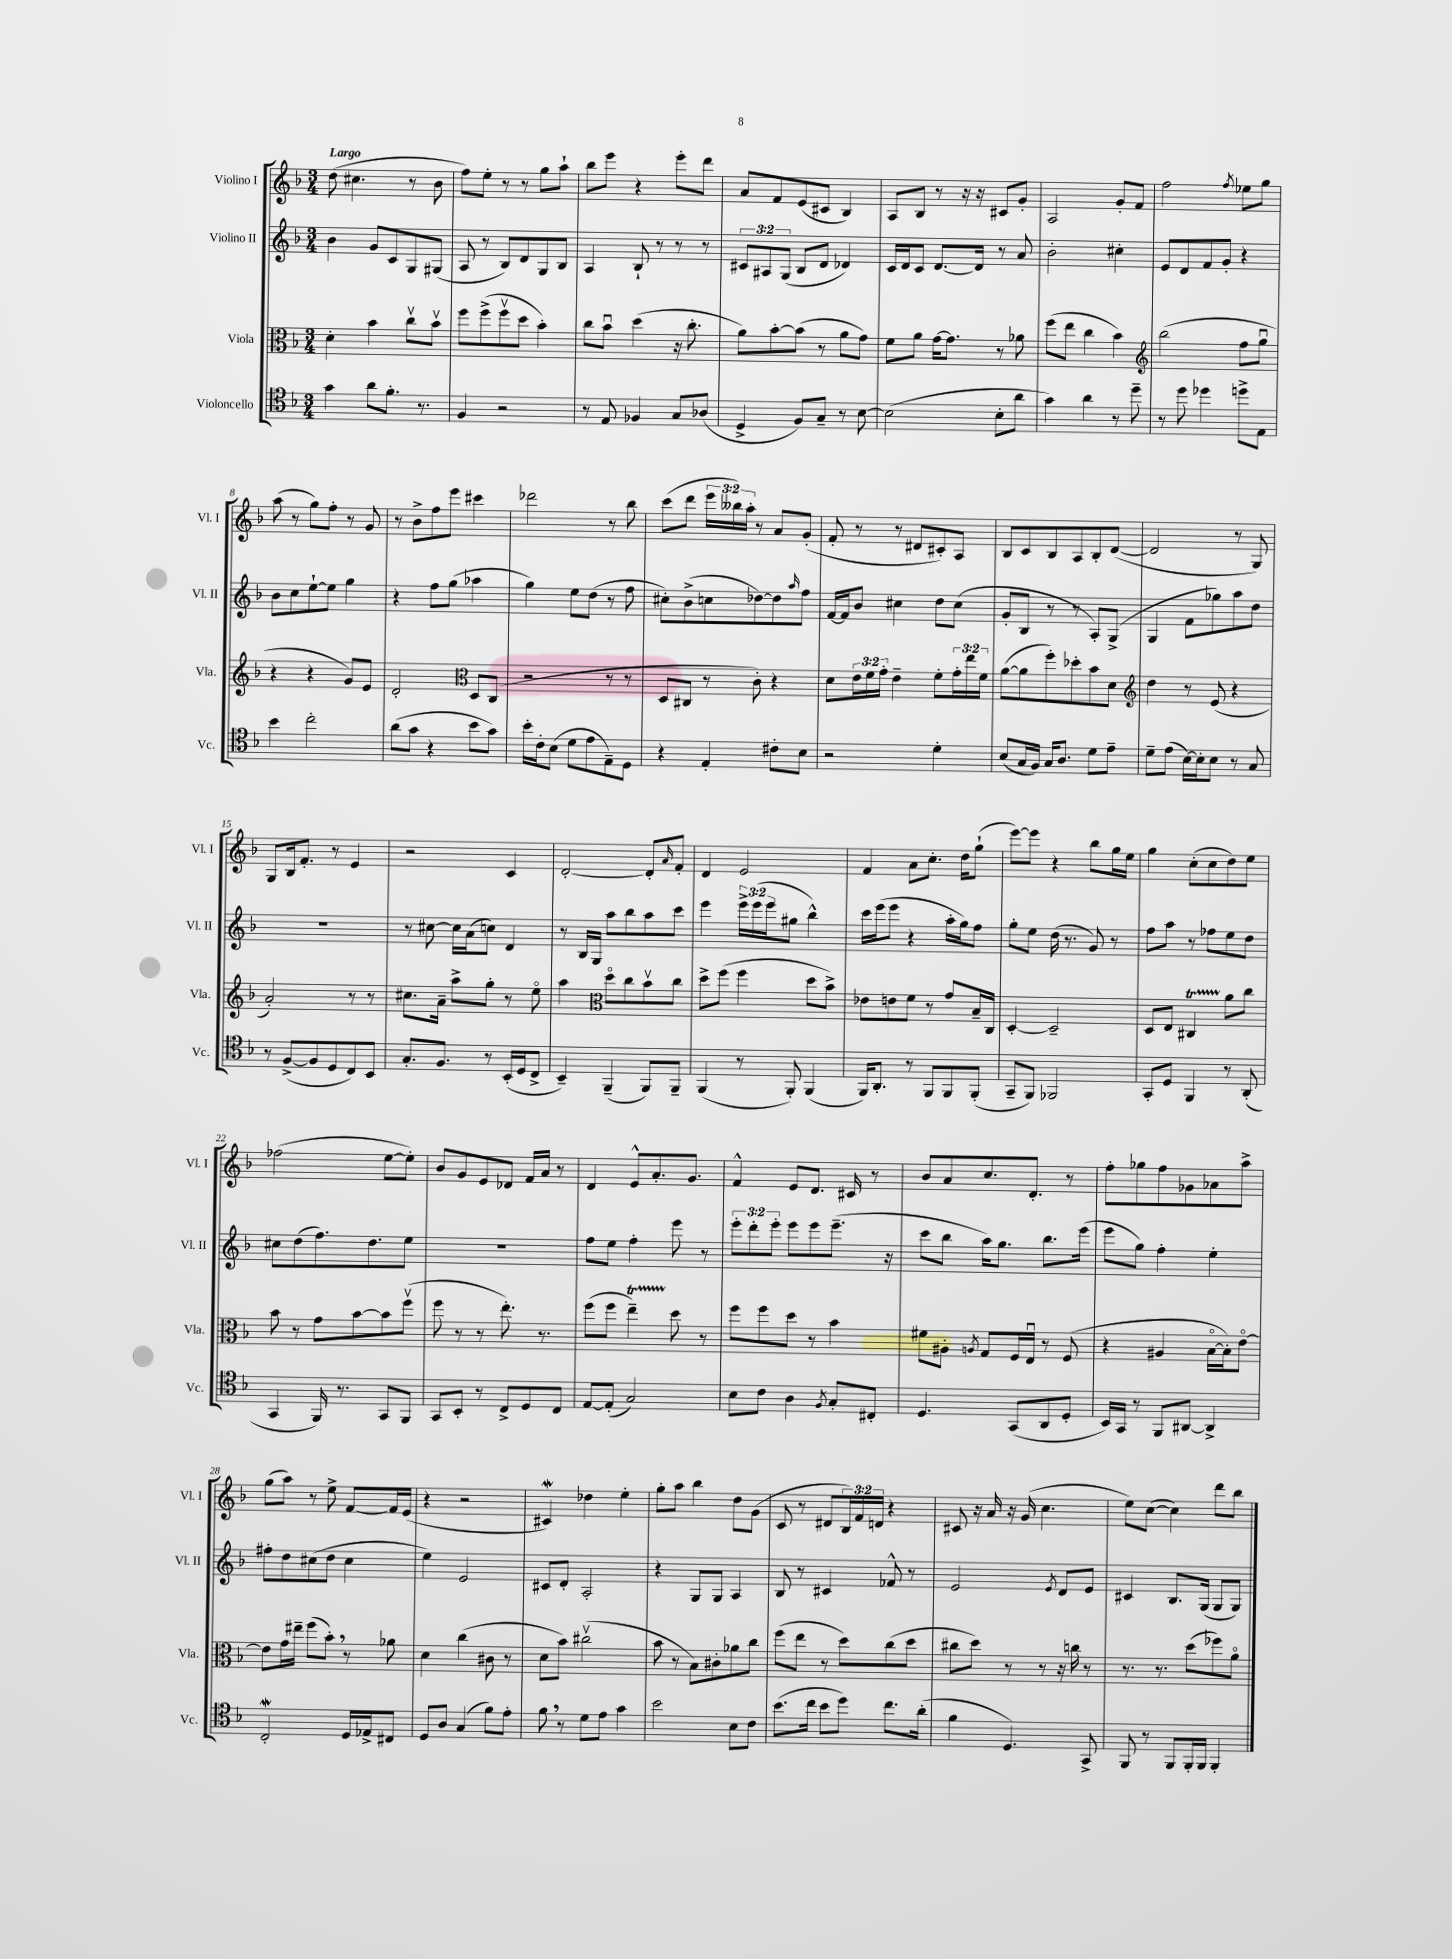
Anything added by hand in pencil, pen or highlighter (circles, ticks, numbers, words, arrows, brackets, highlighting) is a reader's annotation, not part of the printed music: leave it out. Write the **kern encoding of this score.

**kern	**kern	**kern	**kern
*staff4	*staff3	*staff2	*staff1
*clefC4	*clefC3	*clefG2	*clefG2
*k[b-]	*k[b-]	*k[b-]	*k[b-]
*M3/4	*M3/4	*M3/4	*M3/4
4g	4d'	4b-	(8dd
.	.	.	4.cc#
8a	4b-	8g	.
8.f'	.	8c	.
.	8ccv	8G	8r
8.r	.	.	.
.	8b-v	(8G#	8b-
=	=	=	=
4F	8ff	8A	8ff)
.	(8ff^	8r	8ee'
2r	8ffv	8B-)	8r
.	8dd	8d	8r
.	4b-')	8G	8gg
.	.	8B-	8aa`
=	=	=	=
8r	8cc	4A	8bb-
8E	8b-u	.	8eee
4F-	(4dd	8B-`	4r
.	.	8r	.
8G	16r	8r	8eee'
.	8.cc'	.	.
(8A-	.	8r	8ddd
=	=	=	=
4D^	8a)	12c#	8a
.	.	12A#	.
.	[8b-'	.	8f
.	.	(12G	.
8F)	(8b-]	8B-	(8e
8G~	8r	8d	8c#
8r	8a	4d-)	4B-)
[8B-	8g)	.	.
=	=	=	=
(2B-]	8f	16c	8A
.	.	16d	.
.	8a	8c	8B-
.	[16g	[8.d	8r
.	8.g]	.	.
.	.	.	16r
.	.	16d]	16r
8B-'	8r	8r	8c#
8a	8a-	8a	8g'
=	=	=	=
4g)	(8ff	2b-'	2A
.	8ee	.	.
4a	4cc	.	.
8r	4b-)	4cc#'	8g'
8dd~	.	.	8f
=	=	=	=
*	*clefG2	*	*
8r	(2bb-	8e	2ff
8dd	.	8d	.
4dd-	.	8f	.
.	.	8g'	.
.	.	.	8qff
8dd^	8ff	4r	8ee-
8E	8ggu	.	8gg
=	=	=	=
4b-	4r	8b-	(8aa
.	.	8cc	8r
2cc'	4r	[8ee`	8gg)
.	.	8ee]	8ff'
.	8g)	4gg	8r
.	8e	.	8g
=	=	=	=
(8a	2d'	4r	8r
8g	.	.	8b-^
4r	.	8ff	8ff
.	.	(8gg	8eee
*	*clefC3	*	*
8b-	8D	4aa-	4ccc#
8g)	(8C	.	.
=	=	=	=
16b-'	2r	4gg)	2ddd-
16c'	.	.	.
(8B-	.	.	.
8d	.	8ee	.
8e	.	(8dd	.
8E~)	8r	8r	8r
8D	8r	8ff	8bb-
=	=	=	=
4r	8D	8cc#')	(8ccc
.	8C#	(8b-^	8ddd
4E'	8r	8cc	24eee
.	.	.	24bb--)
.	.	.	24aa'
.	8c')	[8dd-)	8r
8c#'	4r	8dd-]	8a
.	.	16qqaa	.
8B-	.	8ff	(8g'
=	=	=	=
2r	8d	[16f	8f'
.	.	16f]	.
.	24e	8b-	8r
.	24f	.	.
.	24g'	.	.
.	4e~	4cc#	8r
.	.	.	8d#
4d'	8f'	8dd	8c#')
.	24g'	(8cc#	8A
.	24ee	.	.
.	24f	.	.
=	=	=	=
(8B-	([8a	8g'	8B-
16G	8a]	8B-	8c
16F)	.	.	.
16G	8ff')	8r	8B-
8.A	.	.	.
.	8dd-'	8r	8A
8d	8b-	8A')	8B-'
8e~	8d	(8G^	([8d
=	=	=	=
*	*clefG2	*	*
8d~	4dd	4G	2d]
(8e	.	.	.
[16B-)	8r	8f	.
16B-']	.	.	.
8B-	(8e	8gg-)	.
8r	4r	8aa	8r
8G	.	8dd	8G)
=	=	=	=
8r	2a')	2.r	8G
([8F^	.	.	16B-
.	.	.	8.f'
8F]	.	.	.
8D	.	.	8r
8C)	8r	.	4e
8BB-	8r	.	.
=	=	=	=
8.G'	8.cc#	8r	2r
.	.	[8cc#	.
8.F	16a~	.	.
.	8aa^	16cc#]	.
.	.	(16a	.
8r	8gg'	8cc)	.
(16BB-'	8r	4d	4c
16D	.	.	.
8C^	8eeo	.	.
=	=	=	=
4BB-~)	4aa	8r	[2d'
.	.	16B-	.
.	.	16G	.
*	*clefC3	*	*
(4FF~	8ddo	8aa	.
.	8cc	8bb-	.
8FF)	8b-v	8aa	8d']
.	.	.	16qqa
8FF~	8cc	8ccc	8f'
=	=	=	=
(4FF	8dd^	4eee	4d
.	(8ff	.	.
8r	4ff	24eee^	2e
.	.	(24eee	.
.	.	24eee	.
8FF')	.	8gg#	.
(4FF	8dd	4bb-^^)	.
.	8b-^)	.	.
=	=	=	=
16FF)	8e-	16ccc	4f
8.AA'	.	(16eee	.
.	8e	8eee	.
8r	8f	4r	8a
8FF	8r	.	8.cc'
8FF	8g	16aa'	.
.	.	16gg)	16dd
(8FF'	16B-~	8ff	(8gg`
.	16C	.	.
=	=	=	=
8GG~	[4D'	8gg'	[8eee)
8FF)	.	8ee	8eee]
2FF-	2D~]	(16dd	4r
.	.	8.r	.
.	.	8g)	8bb-
.	.	8r	16gg
.	.	.	16ee
=	=	=	=
8GG'	8D	8ff	4gg
8D	8E	8aa	.
4FF	4C#	8r	(8cc'
.	.	8ff-	8cc
8r	8a	8ee	8dd)
(8AA'	8cc	8dd	8ee
=	=	=	=
4GG	8b-	8cc#	(2ff-
.	8r	(8dd	.
16FF)	8g	8.ff)	.
8.r	.	.	.
.	[8b-	.	.
.	.	8.dd	.
8GG	8b-]	.	[8ee
8FF	(8ffv	8ee	8ee'])
=	=	=	=
8GG	8ff	2.r	8b-
8BB-'	8r	.	8g
8r	8r	.	8e
8C^	8.ee')	.	8d-
8D	.	.	16f
.	8.r	.	16a
8C	.	.	8r
=	=	=	=
[8E	(8ff	8ff	4d
(8E']	8ff	8ee	.
2G)	4ee~)	4ff'	8e^^
.	.	.	8.a'
.	8dd	8eee	.
.	.	.	8.g
.	8r	8r	.
=	=	=	=
8B-	8ff	12eee'	4f^^
.	.	12ddd'	.
8c	8ff	.	.
.	.	12eee'	.
4A	8dd	8eee	8e
.	8r	8eee	8.d
8qF	.	.	.
8G'	4b-	(8.eee~	.
.	.	.	16c#
8C#'	.	.	8r
.	.	16r	.
=	=	=	=
4.D	8f#	8ccc	8b-
.	8A#'	8bb-	8a
.	8qA	.	.
.	8G	16aa)	8.cc
.	.	8.gg	.
(8GG	16F	.	.
.	16Eu	.	8.d'
8AA	8r	8.bb-	.
8D'	(8F	.	8r
.	.	(16eee	.
=	=	=	=
16BB-)	4r	8eee	8ff'
16GG	.	.	.
8r	.	8gg)	8gg-
8FF	4A#	4ff'	8ff
[8AA#	.	.	8g-
4AA#^]	[16B-o	4ee'	8a-
.	16B-'])	.	.
.	[8eo	.	8aa^
=	=	=	=
2C'	8e]	8ff#'	(8gg
.	16g	8dd	8aa)
.	16ee#~	.	.
.	(8ff	(8cc#	8r
.	8b-')	8dd	8ee^
16D	8r	4cc#	[8f
16E-^	.	.	.
8C#	8a-	.	16f]
.	.	.	(16e
=	=	=	=
8D	4d	4ee)	4r
8A	.	.	.
(4G	(4cc	2e	2r
8f)	8c#	.	.
8e'	8r	.	.
=	=	=	=
8f	8d	8c#	4c#)
8r	8b-)	8d'	.
8d	(2cc#v	2A'	4dd-
8e	.	.	.
4g	.	.	4ee'
=	=	=	=
2b-	8b-	4r	8gg'
.	8r	.	8aa
.	8B-)	8G	4bb-
.	8c#'	8G	.
8B-	8a-	4A	8dd
8c	8cc	.	(8g
=	=	=	=
(8.b-	(8ff	8B-	8c
.	8ee	8r	8r
16cc	.	.	.
8b-	8r	4c#	8d#
8dd)	8dd)	.	24B-)
.	.	.	24f
.	.	.	24d
8.cc	(8cc	8f-^^	4r
.	8dd	8r	.
(16a'	.	.	.
=	=	=	=
4f	8cc#	2e	8c#
.	8dd)	.	16r
.	.	.	16a
4.D)	8r	.	16r
.	.	.	(16g
.	8r	.	4.cc
.	.	8qe	.
.	16r	8d	.
.	16cc	.	.
8GG^	8r	8e	.
=	=	=	=
8FF	8.r	4c#	8ee)
8r	.	.	([8cc
.	8.r	.	.
8FF	.	8.B-	4cc])
16FF'	(8dd	.	.
16FF	.	(16G	.
4FF'	8ff-)	8G	8ddd
.	8ao	8G)	8bb-
==	==	==	==
*-	*-	*-	*-
